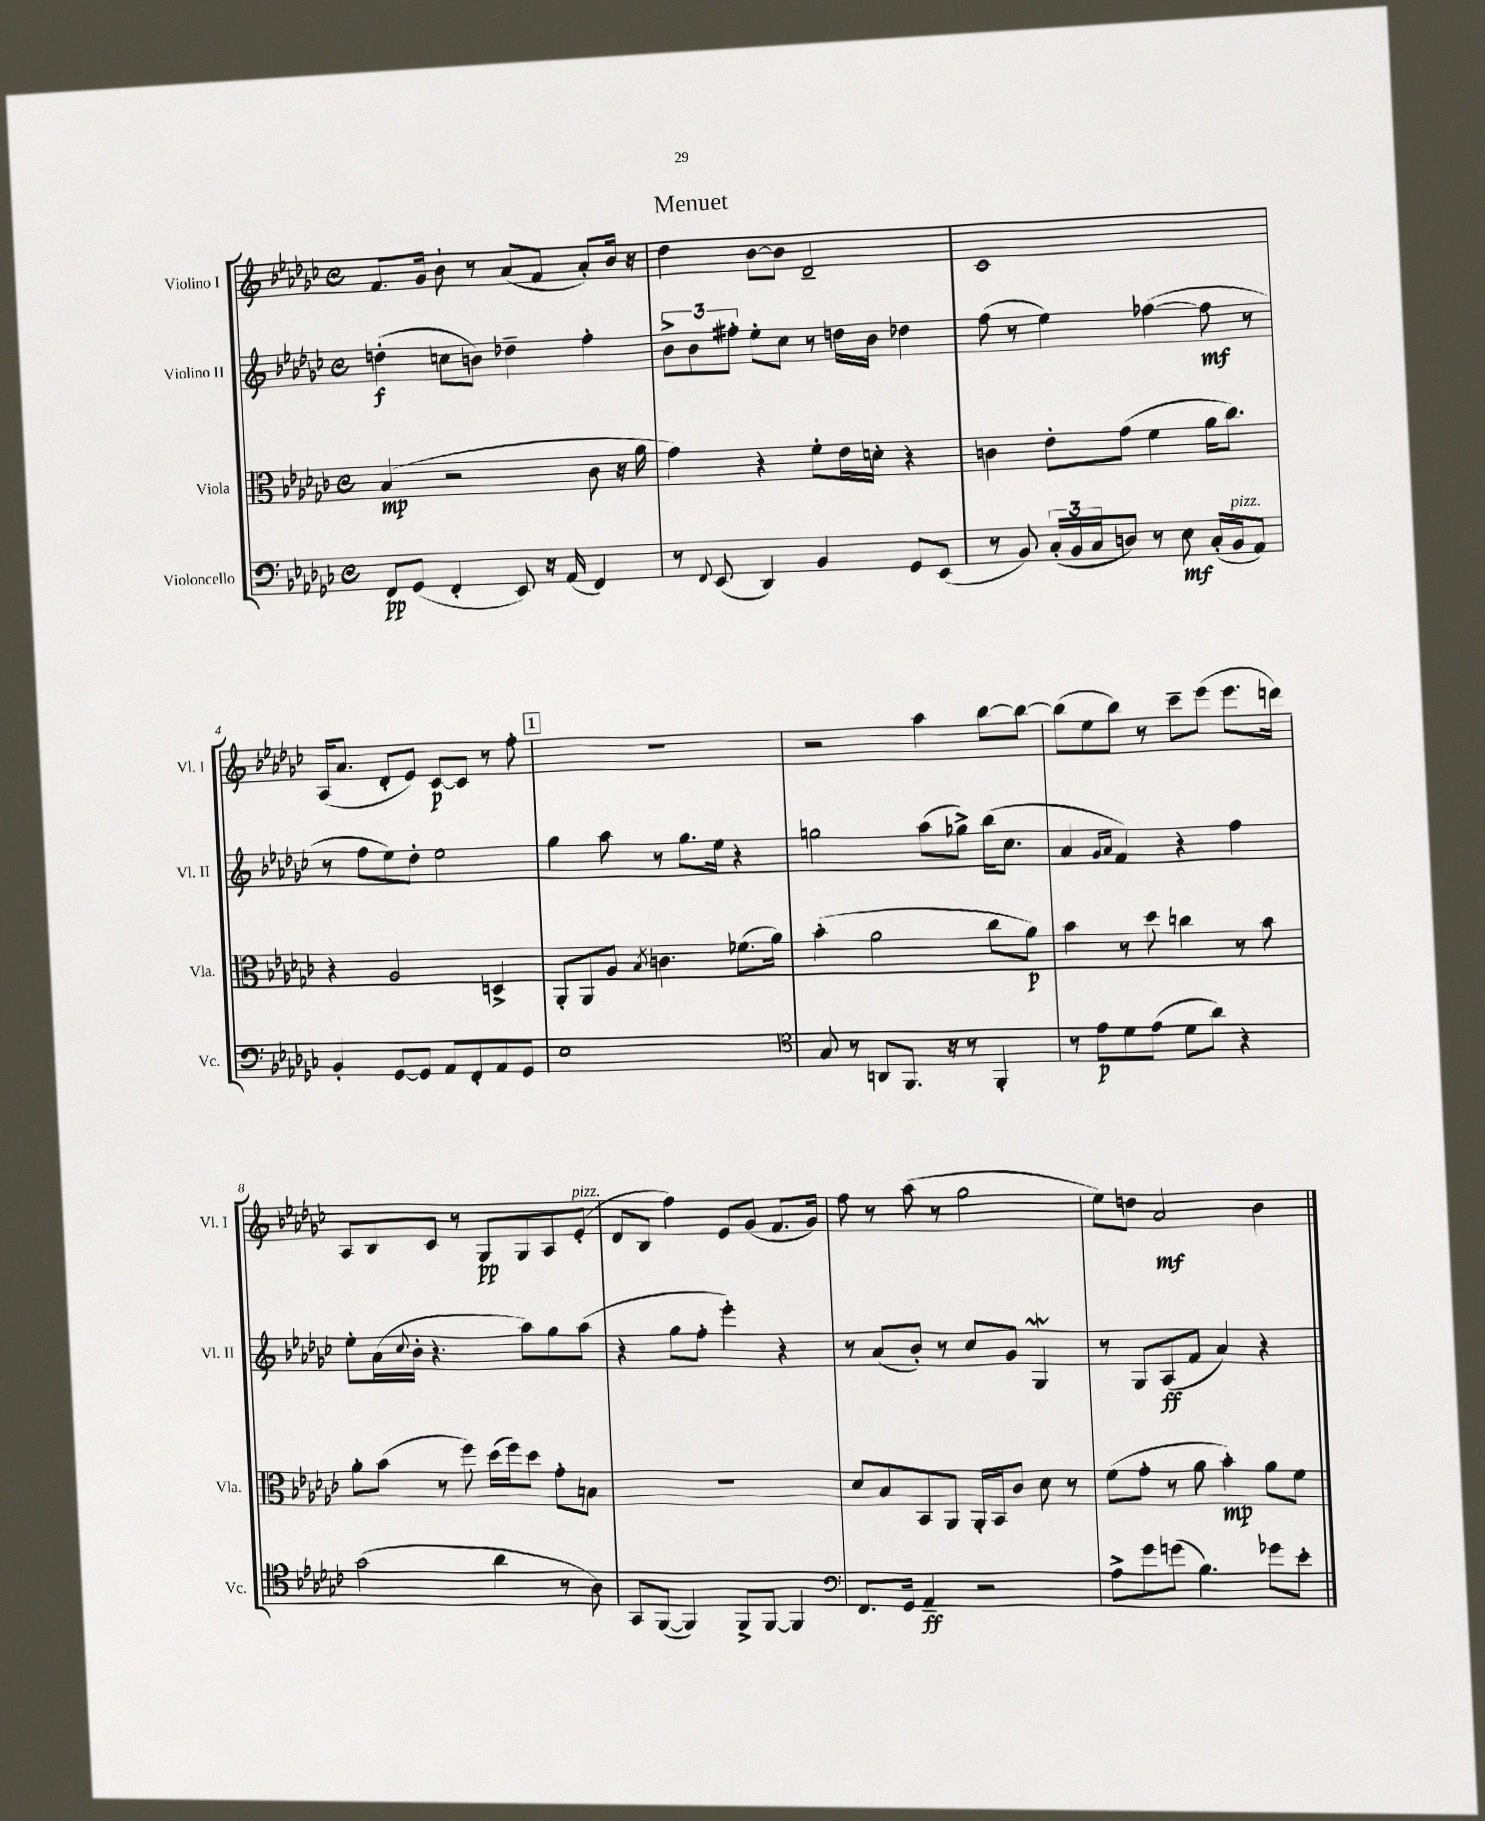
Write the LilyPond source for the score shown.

\header { title = "Menuet" }
<<
\new StaffGroup <<
\new Staff = "s0" \with { instrumentName = "Violino I" shortInstrumentName = "Vl. I" } {
    \clef treble \key ges \major \defaultTimeSignature \time 4/4
    f'8. ges'16 bes'8-! r8 aes'8( f'8 aes'8-.) bes'16 r16 |
    des''4 bes'8~ bes'8 des'2-- |
    ces'1 |
    aes16( aes'8. des'8-. ees'8) ces'8~\p ces'8 r8 f''8-. |
    \mark \markup { \box "1" } R1 |
    r2 aes''4 bes''8~ bes''8~ |
    bes''8( ees''8 bes''8) r8 ces'''8-- ees'''8( ees'''8. d'''16) |
    aes8 bes8 ces'8 r8 ges8\pp ges8 aes8 ees'8-.^\markup { \italic "pizz." }( |
    des'8 bes8 f''4) ees'8 ges'8( f'8. ges'16) |
    f''8 r8 aes''8( r8 ges''2 |
    ees''8) d''8 aes'2\mf bes'4 \bar "|." |
}
\new Staff = "s1" \with { instrumentName = "Violino II" shortInstrumentName = "Vl. II" } {
    \clef treble \key ges \major \defaultTimeSignature \time 4/4
    d''4-.\f( c''8 b'8) des''4-- f''4-. |
    \tuplet 3/2 { bes'8-> bes'8 fis''8-. } ees''8-. ces''8 r8 d''16 bes'16 des''4 |
    f''8( r8 ees''4) fes''4~( fes''8\mf r8 |
    r8 f''8 ees''8) des''8-. ees''2 |
    \mark \markup { \box "1" } ges''4 aes''8 r8 ges''8. ees''16 r4 |
    g''2 aes''8( ges''8->) bes''16( ces''8. |
    aes'4 \grace { ges'16 aes'16 } f'4) r4 f''4 |
    ees''8-. aes'16( \appoggiatura { ces''8 } bes'16-. r4. aes''8) ges''8 aes''8( |
    r4 ges''8 f''8-. ees'''4-.) r4 |
    r8 aes'8( bes'8-.) r8 ces''8 ges'8 ges4\mordent |
    r8 ges8 aes8\ff( f'8 aes'4) r4 \bar "|." |
}
\new Staff = "s2" \with { instrumentName = "Viola" shortInstrumentName = "Vla." } {
    \clef alto \key ges \major \defaultTimeSignature \time 4/4
    bes4\mp( r2 ces'8 r16 aes'16 |
    ges'4) r4 f'8-. ees'16 d'16-. r4 |
    c'4 ees'8-. ges'8( f'4 aes'16 ces''8.) |
    r4 aes2 d4-> |
    \mark \markup { \box "1" } aes,8-. aes,8 aes8 \acciaccatura { bes8 } c'4. fes'8.( aes'16) |
    bes'4-.( aes'2 ces''8 aes'8\p) |
    bes'4 r8 des''8 c''4 r8 bes'8 |
    aes'8-. bes'8( r8 f''8) des''16( f''16) des''8 ges'8-. b8 |
    R1 |
    des'8 bes8 bes,8 aes,8 aes,16-. bes,16 ces'8 des'8 r8 |
    f'8( ges'8-. r8 aes'8 bes'4-.\mp) aes'8 f'8 \bar "|." |
}
\new Staff = "s3" \with { instrumentName = "Violoncello" shortInstrumentName = "Vc." } {
    \clef bass \key ges \major \defaultTimeSignature \time 4/4
    f,8\pp ges,8( f,4-. ees,8) r16 aes,16( f,4) |
    r8 \appoggiatura { f,8 } ees,8( des,4) bes,4 ges,8 ees,8( |
    r8 bes,8) \tuplet 3/2 { ces16-.( bes,16 ces16 } d8) r8 ees8\mf ces16-.( bes,16^\markup { \italic "pizz." } aes,8) |
    bes,4-. ges,8~ ges,8 aes,8 f,8-. aes,8 ges,8 |
    \mark \markup { \box "1" } ees1 |
    \clef tenor ges8 r8 a,8 f,8. r16 r8 f,4-. |
    r8 ees'8\p des'8 ees'8( des'8 aes'8) r4 |
    ges'2( aes'4 r8 aes8) |
    ges,8 f,8~( f,4) f,8-> f,8~ f,4 |
    \clef bass f,8. ges,16 aes,4--\ff r2 |
    aes8-> ges'8 g'8( bes4.) ges'8 ees'8-. \bar "|." |
}
>>
>>
